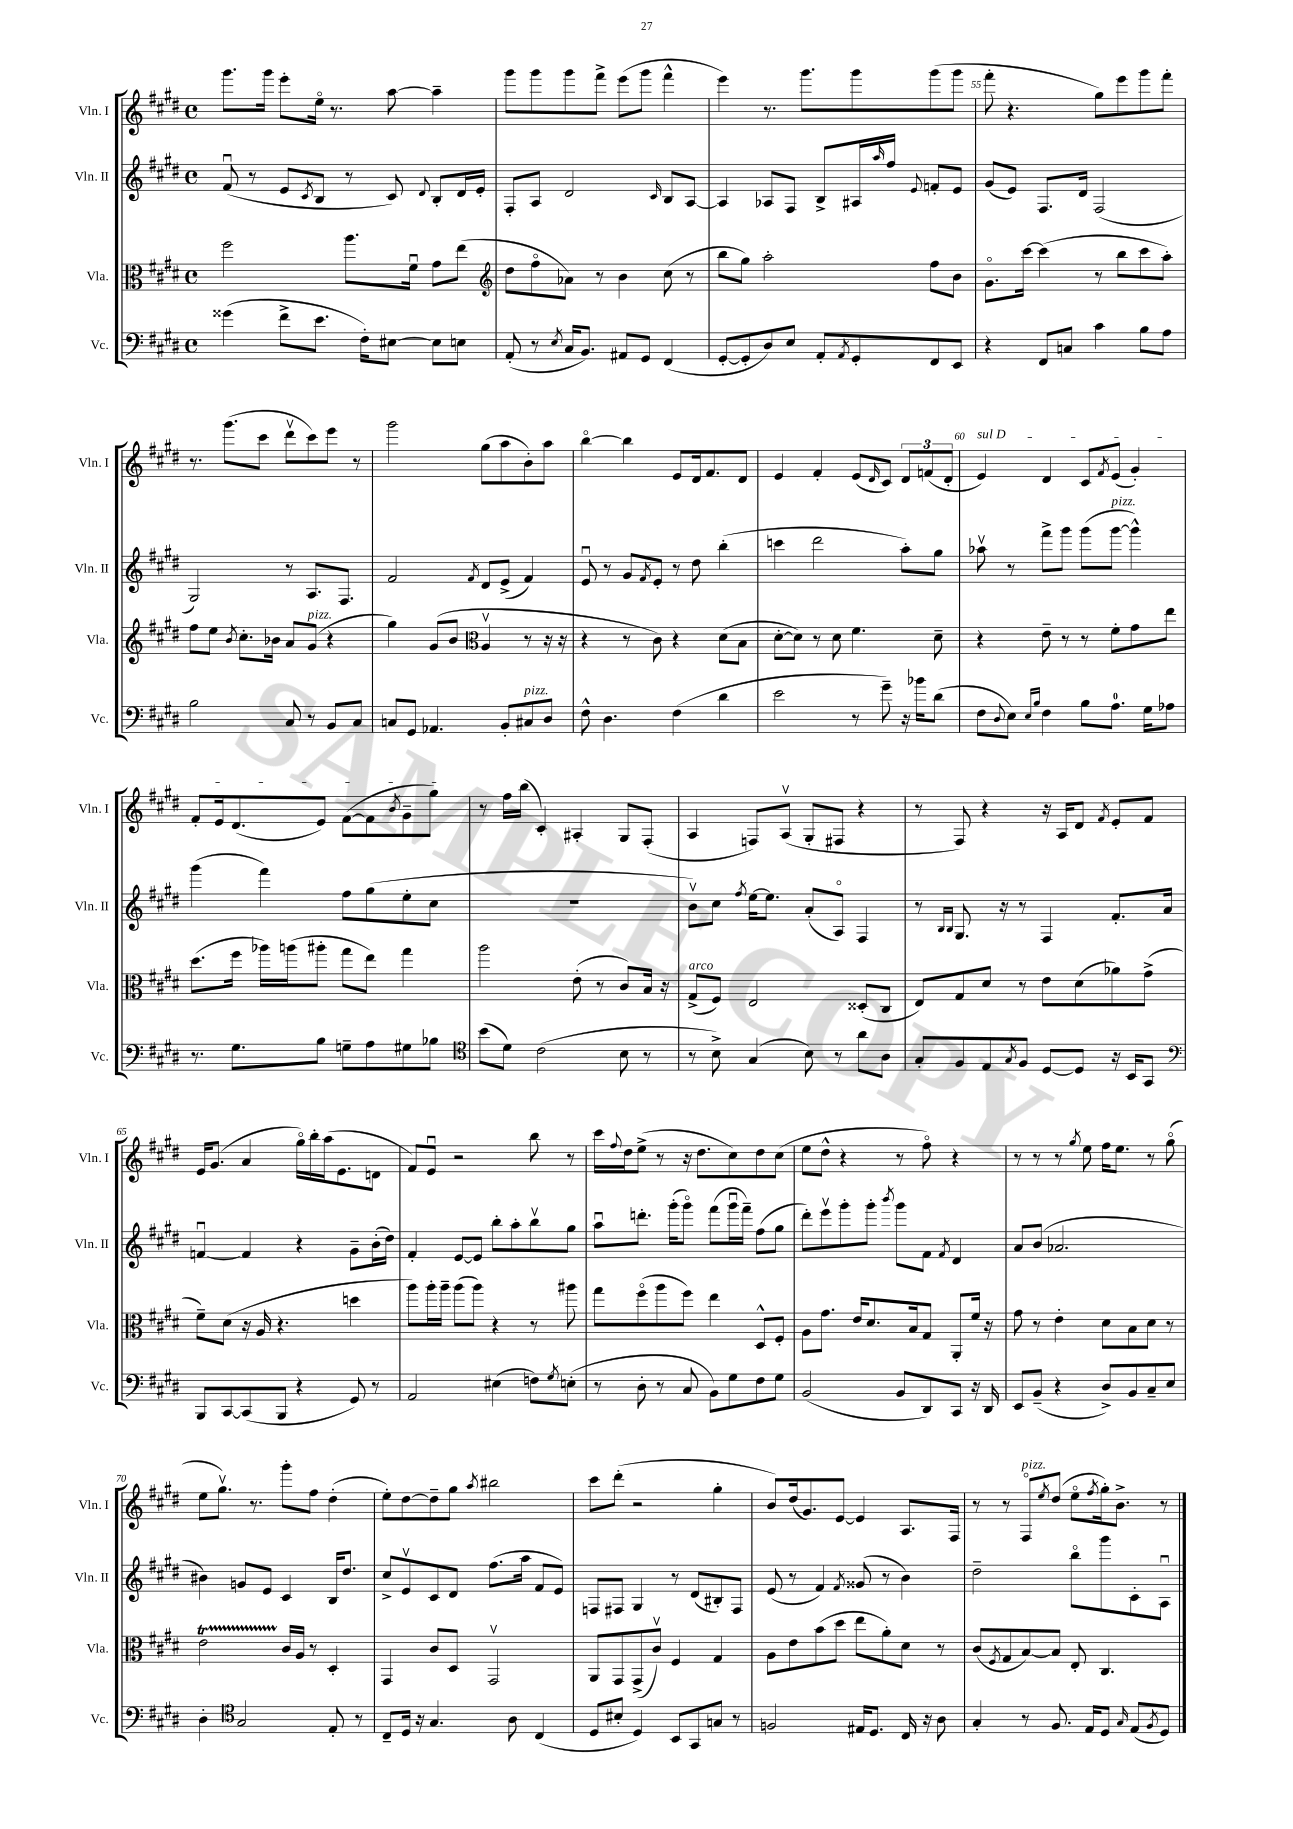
<<
\new StaffGroup <<
\new Staff = "s0" \with { instrumentName = "Vln. I" shortInstrumentName = "Vln. I" } {
    \clef treble \key e \major \defaultTimeSignature \time 4/4
    gis'''8. gis'''16 e'''8-. e''16\flageolet r8. a''8~ a''4-- |
    gis'''8 gis'''8 gis'''8 fis'''8-> e'''8( gis'''8 fis'''4-^ |
    e'''4) r8. gis'''8. gis'''8 gis'''8( gis'''8 |
    fis'''8-. r4. gis''8) e'''8 gis'''8 fis'''8-. |
    r8. gis'''8.( cis'''8 dis'''8\upbow cis'''8) e'''8 r8 |
    gis'''2 gis''8( a''8 b'8-.) a''8 |
    b''4~\flageolet b''4 e'8 dis'16 fis'8. dis'8 |
    e'4 fis'4-. e'8( \grace { dis'16 } cis'8) \tuplet 3/2 { dis'8 f'8( dis'8-. } |
    \once \override TextSpanner.bound-details.left.text = \markup { \italic "sul D" } e'4\startTextSpan) dis'4 cis'8 \acciaccatura { fis'8 } e'8( gis'4-.) |
    fis'8-. e'16 dis'8.( e'8) fis'8~( fis'8 \acciaccatura { b'8 } gis'8-- gis''8\stopTextSpan) |
    r8 fis''16 b''16( cis'4-.) ais4-. gis8 fis8-.( |
    a4 f8) a8\upbow( gis8-. fis8 r4 |
    r8 fis8) r4 r16 a16 dis'8 \acciaccatura { fis'8 } e'8-. fis'8 |
    e'16 gis'8.( a'4 gis''16\flageolet) b''16-. a''16( e'8. d'8 |
    fis'8) e'8\downbow r2 b''8 r8 |
    cis'''16 \appoggiatura { fis''8 } dis''16 e''8->( r8 r16 dis''8. cis''8) dis''8 cis''8( |
    e''8 dis''8-^ r4 r8 fis''8\flageolet) r4 |
    r8 r8 r8 \acciaccatura { gis''8 } e''8 fis''16 e''8. r8 gis''8\flageolet( |
    e''8 gis''8.\upbow) r8. gis'''8-. fis''8 dis''4-.( |
    e''8-.) dis''8~ dis''8-- gis''8 \acciaccatura { a''8 } bis''2 |
    cis'''8 dis'''8-.( r2 gis''4-. |
    b'8) dis''16( gis'8.) e'8~ e'4 a8. fis16 |
    r8 r8 fis8\flageolet^\markup { \italic "pizz." } \acciaccatura { e''8 } dis''8( e''8\flageolet \acciaccatura { fis''8 } gis''16-.) b'8.-> r8 \bar "|." |
}
\new Staff = "s1" \with { instrumentName = "Vln. II" shortInstrumentName = "Vln. II" } {
    \clef treble \key e \major \defaultTimeSignature \time 4/4
    fis'8\downbow( r8 e'8 \acciaccatura { cis'8 } b8 r8 cis'8) \appoggiatura { dis'8 } b8-. dis'16 e'16-. |
    fis8-. a8 dis'2 \grace { cis'16 } b8 a8~ |
    a4 aes8 fis8 b8-> ais16 \grace { a''16 } fis''16 \appoggiatura { e'8 } f'8-. e'8 |
    gis'8( e'8) fis8. dis'16 fis2( |
    gis2) r8 a8. fis8. |
    fis'2 \acciaccatura { fis'8 } dis'8 e'8->( fis'4) |
    e'8\downbow r8 gis'8 \acciaccatura { fis'8 } e'8-. r8 dis''8 b''4-.( |
    c'''4 dis'''2 a''8-.) gis''8 |
    aes''8\upbow r8 fis'''8-> gis'''8 gis'''8( gis'''8~^\markup { \italic "pizz." } gis'''4-^) |
    gis'''4( fis'''4) fis''8 gis''8( e''8-. cis''8 |
    R1 |
    b'8\upbow) cis''8 \acciaccatura { fis''8 } e''16~ e''8. a'8-.( a8\flageolet) fis4 |
    r8 \grace { b16 b16 } gis8. r16 r8 fis4 fis'8.-. a'16 |
    f'4~\downbow f'4 r4 gis'8-- b'16-.( dis''16) |
    fis'4-. e'8~ e'8 b''8-. a''8-. b''8\upbow gis''8 |
    a''8\downbow d'''8.-. gis'''16-.( gis'''8\flageolet) fis'''8( gis'''16\downbow fis'''16--) fis''8( gis''8 |
    dis'''8-.) e'''8\upbow gis'''8-. gis'''8-. \acciaccatura { b'''8 } gis'''8 fis'8 \acciaccatura { fis'8 } dis'4 |
    a'8 b'8( aes'2. |
    bis'4) g'8 e'8 cis'4 b16 dis''8. |
    cis''8-> e'8\upbow cis'8 dis'8 fis''8.( a''16 fis'8 e'8) |
    f8 fis8 gis4 r8 dis'8( bis8-.) fis8 |
    e'8( r8 fis'4) \acciaccatura { fis'8 } gisis'8( r8 b'4) |
    dis''2-- b''8\flageolet gis'''8 cis'8-. a8\downbow \bar "|." |
}
\new Staff = "s2" \with { instrumentName = "Vla." shortInstrumentName = "Vla." } {
    \clef alto \key e \major \defaultTimeSignature \time 4/4
    fis''2 a''8. fis'16\downbow gis'8 e''8( |
    \clef treble dis''8 fis''8\flageolet aes'8) r8 b'4 cis''8( r8 |
    b''8 gis''8) a''2-. fis''8 b'8 |
    gis'8.\flageolet cis'''16~ cis'''4( r8 b''8 cis'''8 a''8-.) |
    fis''8 e''8 \acciaccatura { b'8 } cis''8.-. bes'16 a'8 gis'8^\markup { \italic "pizz." }( r4 |
    gis''4) gis'8( b'8 \clef alto a4\upbow r8 r16 r16 |
    r4 r8 cis'8) r4 dis'8( b8 |
    dis'8~-. dis'8) r8 dis'8 fis'4. dis'8-- |
    r4 e'8-- r8 r8 fis'8-. gis'8 e''8 |
    dis''8.( fis''16 aes''16) a''16( ais''8-. gis''8 e''8) gis''4 |
    a''2 e'8-.( r8 cis'8) b16 r16 |
    gis8->^\markup { \italic "arco" }( fis8) e2 disis8-.( cis8 |
    e8) gis8 dis'8 r8 e'8 dis'8( aes'8) gis'8->( |
    fis'8--) dis'8( r16 a16 r4. d''4 |
    a''8) a''16-. a''16-- a''8( a''8) r4 r8 ais''8 |
    gis''8 fis''8\flageolet( a''8 fis''8) e''4 dis8-^ fis8-. |
    a8 gis'8. e'16 dis'8. b16 gis8 a,8-. fis'16 r16 |
    gis'8 r8 e'4-. dis'8 b8 dis'8 r8 |
    e'2\startTrillSpan cis'16\stopTrillSpan a16 r8 dis4-. |
    gis,4 cis'8 dis8 gis,2\upbow |
    a,8 gis,8 gis,8->( cis'8\upbow) fis4 gis4 |
    a8 e'8 b'8( dis''8 e''8 a'8-.) dis'8 r8 |
    cis'8( \acciaccatura { fis8 } gis8 b8~) b8 e8-. cis4. \bar "|." |
}
\new Staff = "s3" \with { instrumentName = "Vc." shortInstrumentName = "Vc." } {
    \clef bass \key e \major \defaultTimeSignature \time 4/4
    gisis'4( fis'8-> e'8. fis16-.) eis8~ eis8 e8 |
    a,8-.( r8 \acciaccatura { e8 } cis16 b,8.) ais,8 gis,8 fis,4( |
    gis,8~-. gis,8-. dis8) e8 a,8-. \acciaccatura { a,8 } gis,8-. fis,8 e,8 |
    r4 fis,8 c8 cis'4 b8 a8 |
    b2 cis8 r8 b,8 cis8 |
    c8 gis,8 aes,4. b,8-. cis8^\markup { \italic "pizz." } dis8 |
    fis8-^ dis4. fis4( dis'4 |
    e'2 r8 gis'8--) r16 bes'16 dis'8( |
    fis8 \appoggiatura { dis8 } e8) \grace { e16 b16 } fis4 b8 a8.-0 gis16 aes8 |
    r8. gis8. b8 g8-- a8 gis8 bes8 |
    \clef tenor b'8( dis'8) cis'2( b8 r8 |
    r8 b8->) gis4( b8) r8 a'8 a8 |
    gis8-. fis8 e8 \acciaccatura { gis8 } fis8 dis8~ dis8 r16 b,16 gis,8 |
    \clef bass b,,8 cis,8~ cis,8( b,,8 r4 gis,8) r8 |
    a,2 eis4( f8) \acciaccatura { gis8 } e8-.( |
    r8 dis8-. r8 cis8 b,8) gis8 fis8 gis8 |
    b,2( b,8 dis,8) cis,8 r16 dis,16 |
    e,8 b,8--( r4 dis8->) b,8 cis8-- e8 |
    dis4-. \clef tenor gis2 e8-. r8 |
    cis8-- dis16 r16 gis4. a8 cis4( |
    dis8 bis8-. dis4) b,8 gis,8 g8 r8 |
    f2 eis16 dis8. cis16 r16 a8 |
    gis4-. r8 fis8. e16 dis8 \grace { gis16 } e8( \acciaccatura { fis8 } dis8) \bar "|." |
}
>>
>>
\layout { \context { \Score currentBarNumber = #52 \override BarNumber.break-visibility = ##(#f #t #t) barNumberVisibility = #(every-nth-bar-number-visible 5) } }
